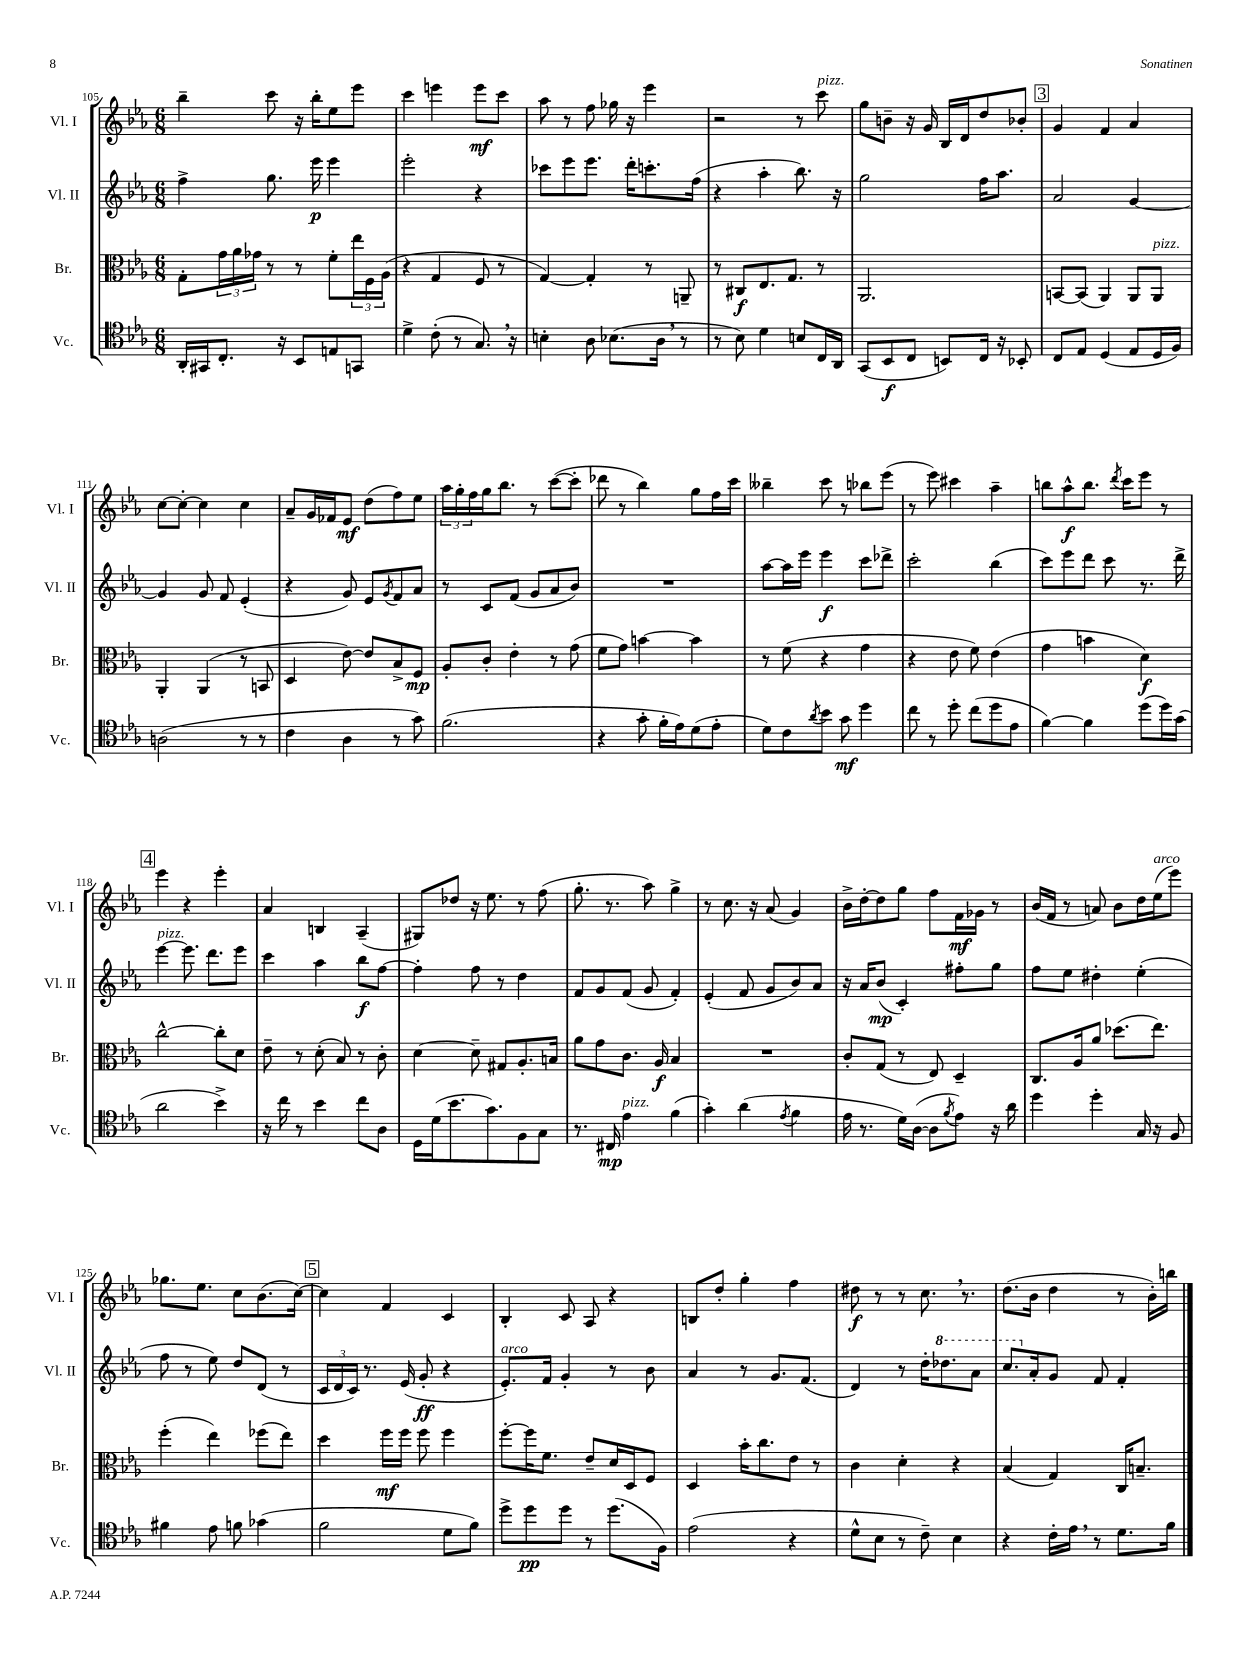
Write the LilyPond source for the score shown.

<<
\new StaffGroup <<
\new Staff = "s0" \with { instrumentName = "Vl. I" shortInstrumentName = "Vl. I" } {
    \clef treble \key ees \major \numericTimeSignature \time 6/8
    bes''4-- c'''8 r16 bes''16-. ees''8 ees'''8 |
    c'''4 e'''4 e'''8\mf c'''8 |
    aes''8 r8 f''8 ges''16 r16 ees'''4 |
    r2 r8 c'''8^\markup { \italic "pizz." } |
    g''8 b'8-- r16 g'16 bes16 d'16 d''8 bes'8-. |
    \mark \markup { \box "3" } g'4 f'4 aes'4 |
    c''8~ c''8~-. c''4 c''4 |
    aes'8-- g'16 fes'16 ees'8\mf d''8( f''8) ees''8 |
    \tuplet 3/2 { aes''16 g''16-. f''16 } g''16 bes''8. r8 c'''8~( c'''8-. |
    des'''8 r8 bes''4) g''8 f''16 c'''16 |
    beses''4-- c'''8 r8 bes''8 ees'''8( |
    r8 ees'''8) cis'''4 aes''4-- |
    b''8 aes''8-^\f b''8. \acciaccatura { d'''8 } c'''16 ees'''8 r8 |
    \mark \markup { \box "4" } ees'''4 r4 ees'''4-. |
    aes'4 b4 aes4--( |
    gis8) des''8 r16 ees''8. r8 f''8( |
    g''8.-. r8. aes''8) g''4-> |
    r8 c''8. r16 aes'8( g'4) |
    bes'16-> d''16~-. d''8 g''8 f''8 f'16\mf ges'16 r8 |
    bes'16( f'16 r8 a'8) bes'8 d''16 ees''16^\markup { \italic "arco" }( ees'''8) |
    ges''8. ees''8. c''8 bes'8.( c''16~) |
    \mark \markup { \box "5" } c''4 f'4 c'4 |
    bes4-. c'8 aes8 r4 |
    b8 d''8-. g''4-. f''4 |
    dis''8\f r8 r8 c''8. \breathe r8. |
    d''8.( bes'16 d''4 r8 bes'16-.) b''16 \bar "|." |
}
\new Staff = "s1" \with { instrumentName = "Vl. II" shortInstrumentName = "Vl. II" } {
    \clef treble \key ees \major \numericTimeSignature \time 6/8
    f''4-> g''8. ees'''16\p ees'''4 |
    ees'''2-. r4 |
    ces'''8 ees'''8 ees'''8. d'''16-. c'''8.-. f''16( |
    r4 aes''4-. bes''8.) r16 |
    g''2 f''16 aes''8. |
    \mark \markup { \box "3" } aes'2 g'4~ |
    g'4 g'8 f'8 ees'4-.( |
    r4 g'8) ees'8 \acciaccatura { g'8 } f'8 aes'8 |
    r8 c'8 f'8( g'8 aes'8 bes'8) |
    R2. |
    aes''8~ aes''16 ees'''16 ees'''4\f c'''8 des'''8-> |
    c'''2-. bes''4( |
    c'''8) ees'''8 d'''8 c'''8 r8. d'''16-> |
    \mark \markup { \box "4" } ees'''4~^\markup { \italic "pizz." } ees'''8. d'''8. ees'''8 |
    c'''4 aes''4 bes''8\f f''8~ |
    f''4-. f''8 r8 d''4 |
    f'8 g'8 f'8( g'8 f'4-.) |
    ees'4-.( f'8 g'8 bes'8) aes'8 |
    r16 aes'16 bes'8\mp( c'4-.) fis''8-. g''8 |
    f''8 ees''8 dis''4-. ees''4-.( |
    f''8 r8 ees''8) d''8 d'8( r8 |
    \mark \markup { \box "5" } \tuplet 3/2 { c'16 d'16 c'16) } r8. ees'16( g'8-.\ff r4 |
    ees'8.-.^\markup { \italic "arco" }) f'16 g'4-. r8 bes'8 |
    aes'4 r8 g'8. f'8.( |
    d'4) r8 d''16-. \ottava #1 des'''8. aes''8 |
    c'''8. \ottava #0 aes'16-. g'8 f'8 f'4-. \bar "|." |
}
\new Staff = "s2" \with { instrumentName = "Br." shortInstrumentName = "Br." } {
    \clef alto \key ees \major \numericTimeSignature \time 6/8
    g8-. \tuplet 3/2 { g'16 aes'16 ges'16 } r8 r8 f'8-. \tuplet 3/2 { ees''16 f16 aes16( } |
    r4 g4 f8 r8 |
    g4~) g4-. r8 a,8-- |
    r8 cis8\f ees8. g8. r8 |
    aes,2. |
    \mark \markup { \box "3" } b,8~ b,8( aes,4) aes,8 aes,8^\markup { \italic "pizz." } |
    aes,4-. aes,4( r8 b,8 |
    d4 ees'8~) ees'8 bes8-> f8\mp |
    aes8-. c'8-. ees'4-. r8 g'8( |
    f'8 g'8) b'4~ b'4 |
    r8 f'8( r4 g'4 |
    r4 ees'8 f'8) ees'4( |
    g'4 b'4 d'4\f) |
    \mark \markup { \box "4" } c''2~-^ c''8-. d'8 |
    ees'8-- r8 d'8-.( bes8) r8 c'8-. |
    d'4~ d'8-- gis8 aes8.-. b16 |
    aes'8 g'8 c'8. aes16\f bes4 |
    R2. |
    c'8-. g8( r8 ees8) d4-- |
    c8. aes16 aes'8 des''8.( ees''8.) |
    f''4-.( ees''4) fes''8( ees''8) |
    \mark \markup { \box "5" } d''4 f''16\mf f''16 f''8 f''4 |
    f''8~-. f''16 f'8. ees'8-- d'16 d16 f8 |
    d4 bes'16-. c''8. ees'8 r8 |
    c'4 d'4-. r4 |
    bes4( g4) c16 b8.-- \bar "|." |
}
\new Staff = "s3" \with { instrumentName = "Vc." shortInstrumentName = "Vc." } {
    \clef tenor \key ees \major \numericTimeSignature \time 6/8
    aes,16-. gis,16 c8.-. r16 bes,8 e8 g,8 |
    d'4-> c'8-.( r8 g8.) \breathe r16 |
    b4-. aes8 bes8.( aes16 \breathe r8 |
    r8 bes8) d'4 b8 c16 aes,16 |
    g,8( bes,8\f c8 b,8) c16 r16 bes,8-. |
    \mark \markup { \box "3" } c8 ees8 d4( ees8 d16 f16) |
    a2( r8 r8 |
    c'4 aes4 r8 g'8) |
    f'2.( |
    r4 g'8-. f'16-. ees'16) d'8( ees'8-. |
    d'8) c'8 \acciaccatura { aes'8 } bes'8 g'8\mf d''4 |
    c''8 r8 d''8-. c''8( d''8 ees'8 |
    f'4~) f'4 d''8( d''16) g'16( |
    \mark \markup { \box "4" } aes'2 bes'4->) |
    r16 c''16 r8 bes'4 c''8 aes8 |
    d16 d'16( bes'8. g'8.) f8 g8 |
    r8. cis16\mp ees'4^\markup { \italic "pizz." } f'4( |
    g'4-.) aes'4( \acciaccatura { ees'8 } f'4 |
    ees'16 r8. d'16) aes16~( aes8 \acciaccatura { f'8 } ees'8) r16 aes'16 |
    d''4 d''4-. g16 r16 f8 |
    fis'4 ees'8 f'8 ges'4( |
    \mark \markup { \box "5" } f'2 d'8 f'8) |
    d''8-> d''8\pp d''8 r8 d''8.( f16) |
    ees'2( r4 |
    d'8-^ bes8 r8 c'8--) bes4 |
    r4 c'16-. ees'16 \breathe r8 d'8. f'16 \bar "|." |
}
>>
>>
\layout { \context { \Score currentBarNumber = #105 } }
